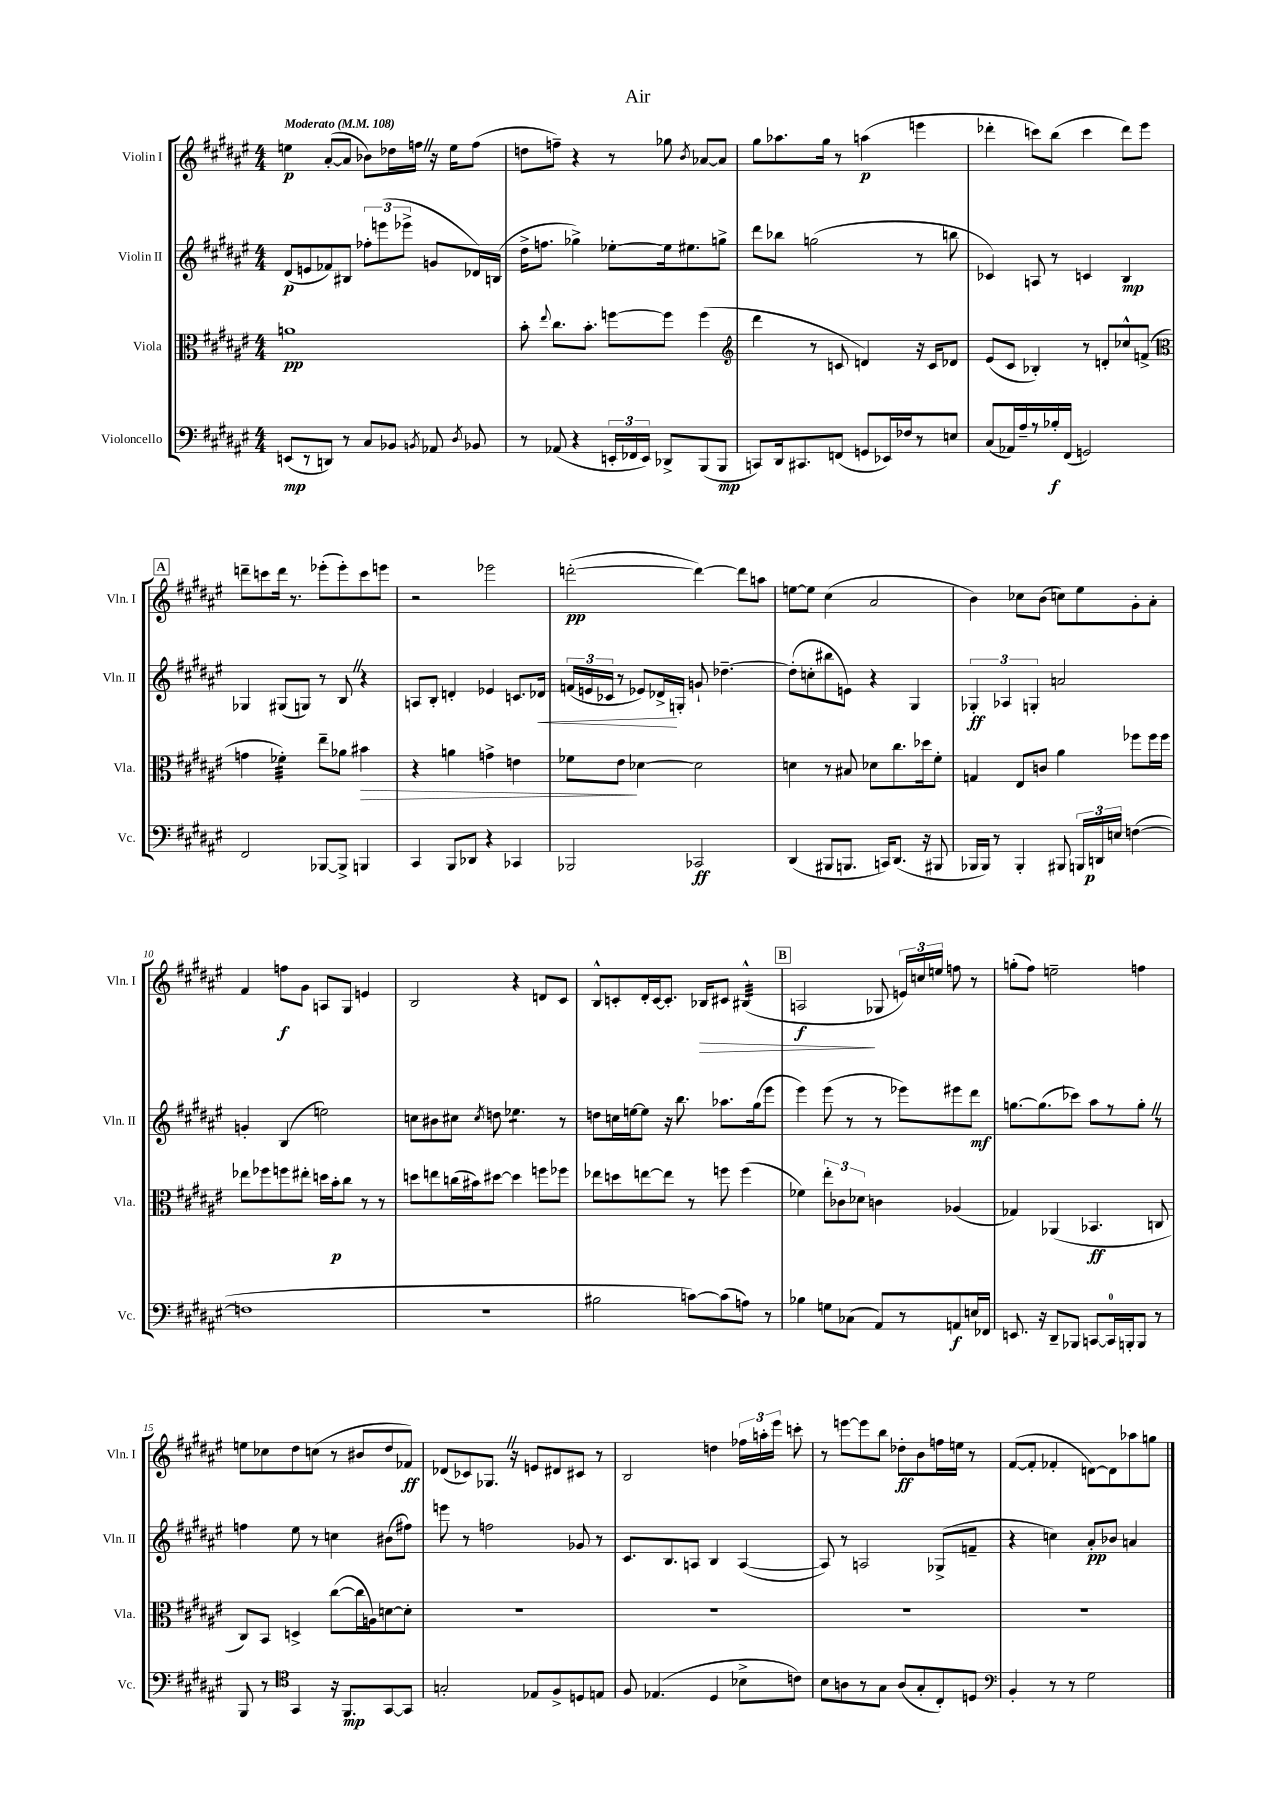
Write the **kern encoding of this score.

**kern	**kern	**kern	**kern
*staff4	*staff3	*staff2	*staff1
*clefF4	*clefC3	*clefG2	*clefG2
*k[f#c#g#d#a#e#]	*k[f#c#g#d#a#e#]	*k[f#c#g#d#a#e#]	*k[f#c#g#d#a#e#]
*M4/4	*M4/4	*M4/4	*M4/4
*MM108	*MM108	*MM108	*MM108
(8EE	1a	(8d#	4ee
8r	.	8e	.
8DD)	.	8f-)	([8a#'
8r	.	8B#	8a#]
8C#	.	12ff-'	8b-)
.	.	(12eee	.
8BB-	.	.	16dd-
.	.	12eee-^	.
.	.	.	16ff
8qBB	.	.	.
8AA-	.	8g	16r
.	.	.	16ee
8qD#	.	.	.
8BB-	.	16d-)	(8ff
.	.	(16B	.
=	=	=	=
8r	8b'	16dd#^	8dd
.	.	8.ff	.
.	8qqee#	.	.
(8AA-	8.cc#	.	8ff~)
4r	.	4gg-^)	4r
.	8.b'	.	.
24EE'	[8ff	[8ee-'	8r
24FF-	.	.	.
24EE)	.	.	.
8DD-^	8ff]	16ee-]	8gg-
.	.	8.ee#	.
.	.	.	8qb
(8BBB	(4ff	.	[8a-
8BBB	.	8gg^	8a-]
=	=	=	=
*	*clefG2	*	*
8CC)	4ddd#	8ddd#	8gg#
16DD#	.	8bb-	8.aa-
8.CC#	.	.	.
.	8r	(2gg	.
.	.	.	16gg#
(8FF	8c	.	8r
8GG	4d)	.	(4aa
16EE-)	.	.	.
16F-	.	.	.
8r	16r	8r	4eee
.	16c	.	.
8E	8d-	8bb	.
=	=	=	=
(8C#	(8e#	4c-)	4ddd-'
16AA-)	8c#	.	.
16A#~	.	.	.
8r	4B-')	8A	8ccc)
16B-'	.	8r	(8bb
(16FF#	.	.	.
2GG)	8r	4c	4ccc
.	8d'	.	.
.	8cc-^^	4B	8ddd-)
.	(8f^	.	8eee#
=	=	=	=
*	*clefC3	*	*
2FF#	4g	4G-	8ddd~
.	.	.	8ccc
.	4f-')	(8G#	16ddd
.	.	.	8.r
.	.	8G)	.
[8BBB-	8ee#~	8r	(8eee-'
8BBB-^]	8a-	8B	8eee-')
4BBB	4b#	4r	8ccc
.	.	.	8eee
=	=	=	=
4CC#	4r	8A	2r
.	.	8B'	.
8BBB	4a	4d'	.
8DD-	.	.	.
4r	4g^	4e-	2eee-
4CC-	4e	8.c	.
.	.	16d-	.
=	=	=	=
2BBB-	8f-	(24f	([2ddd'
.	.	24e	.
.	.	24c-	.
.	8e#	8r	.
.	[4d-	8e-)	.
.	.	16d-^	.
.	.	16G'	.
2CC-	2d-]	8g`	4ddd_)
.	.	[4.dd-~	.
.	.	.	8ddd]
.	.	.	8aa
=	=	=	=
(4DD#	4d	(8dd-']	[8ee
.	.	8cc'	8ee]
8BBB#	8r	8bb#	(4cc#
8.BBB	8B#	8e)	.
.	8d-	4r	2a#
16CC)	.	.	.
(8.DD#	8.cc#	.	.
.	.	4G#	.
16r	16dd-	.	.
8BBB#	8f#'	.	.
=	=	=	=
16BBB-	4G	6G-'	4b)
16BBB-)	.	.	.
8r	.	.	.
.	.	6A-	.
4BBB-'	8E#	.	8cc-
.	.	6G'	.
.	8c	.	(8b
8BBB#	4a#	2a	8cc)
24BBB	.	.	8ee#
24DD	.	.	.
24E	.	.	.
([4F	8ff-	.	8g#'
.	16ff-	.	8a#'
.	16ff-	.	.
=	=	=	=
1F]	8ee-	4g'	4f#
.	8ff-	.	.
.	8ff	(4B	8ff
.	8ee#'	.	8g#
.	16dd	2ee)	8A
.	16b'	.	.
.	8cc#	.	8G#
.	8r	.	4e
.	8r	.	.
=	=	=	=
1r	8dd	8cc	2B
.	8ee	8b#	.
.	(16cc	8cc#	.
.	16b#)	.	.
.	.	8qcc#	.
.	[8dd#	8dd	.
.	4dd#]	4.ee-	4r
.	8ff	.	8d
.	8ff-	8r	8c#
=	=	=	=
2B#	8ee-	8dd	8B^^
.	8dd	16cc	8c'
.	.	[16ee	.
.	[8ee	8ee]	16d#'
.	.	.	[16c
.	8ee]	16r	8.c']
.	.	8.bb	.
[8c)	8r	.	.
.	.	.	16B-
(8c]	8ff	8.aa-	8c#
8A)	(4ff	.	(4B#^^
.	.	(16gg#	.
8r	.	8eee#	.
=	=	=	=
4B-	4f-)	4eee#)	2A
8G	12ee#'	(8eee#	.
.	12c-	.	.
(8C-	.	8r	.
.	12d-	.	.
8AA#)	4c	8r	8G-
8r	.	8eee-)	24e)
.	.	.	24cc
.	.	.	24ee
8AA	(4A-	8eee#	8ff
16E	.	8ddd#	8r
16FF-	.	.	.
=	=	=	=
8.EE	4G-)	[8.gg	(8gg'
.	.	.	8ff#)
16r	.	(8.gg]	.
8DD#~	(4AA-	.	2ee~
8BBB-	.	8ccc-)	.
[8CC	4.BB-	8aa#	.
16CC]	.	8r	.
16BBB'	.	.	.
8BBB	.	8gg'	4ff
8r	8C	8r	.
=	=	=	=
8BBB	8C#)	4ff	8ee
8r	8BB	.	8cc-
*clefC4	*	*	*
4GG#	4D^	8ee#	8dd#
.	.	8r	(8cc
16r	([8cc#	4cc	8r
8.FF#	.	.	.
.	16cc#]	.	8b#
.	16A)	.	.
[8GG#	[8d	(8b#	8dd#
8GG#]	8d']	8ff#)	8f-)
=	=	=	=
2G'	1r	8eee	(8d-
.	.	8r	8c-)
.	.	2ff	8.G-
.	.	.	16r
8E-	.	.	8e
8F#^	.	.	8d#
8D	.	8g-	8c#
8E	.	8r	8r
=	=	=	=
8F#	1r	8.c#	2B
(4.E-	.	.	.
.	.	8.B	.
.	.	8A	.
4D#	.	4B	4dd
8B-^	.	([4A	24ff-
.	.	.	24aa'
.	.	.	24eee#
8c)	.	.	8ccc'
=	=	=	=
8B	1r	8A])	8r
8A	.	8r	[8eee
8r	.	2A	8eee]
8G#	.	.	8bb
(8A	.	.	8dd-'
8G#'	.	.	8b
8C#')	.	(8G-^	16ff
.	.	.	16ee
8D	.	8f~	8r
=	=	=	=
*clefF4	*	*	*
4BB'	1r	4r	([8f#
.	.	.	8f#']
8r	.	4cc)	4f-'
8r	.	.	.
2G#	.	8a#'	[8d)
.	.	8b-	8d]
.	.	4a	8aa-
.	.	.	8gg
==	==	==	==
*-	*-	*-	*-
